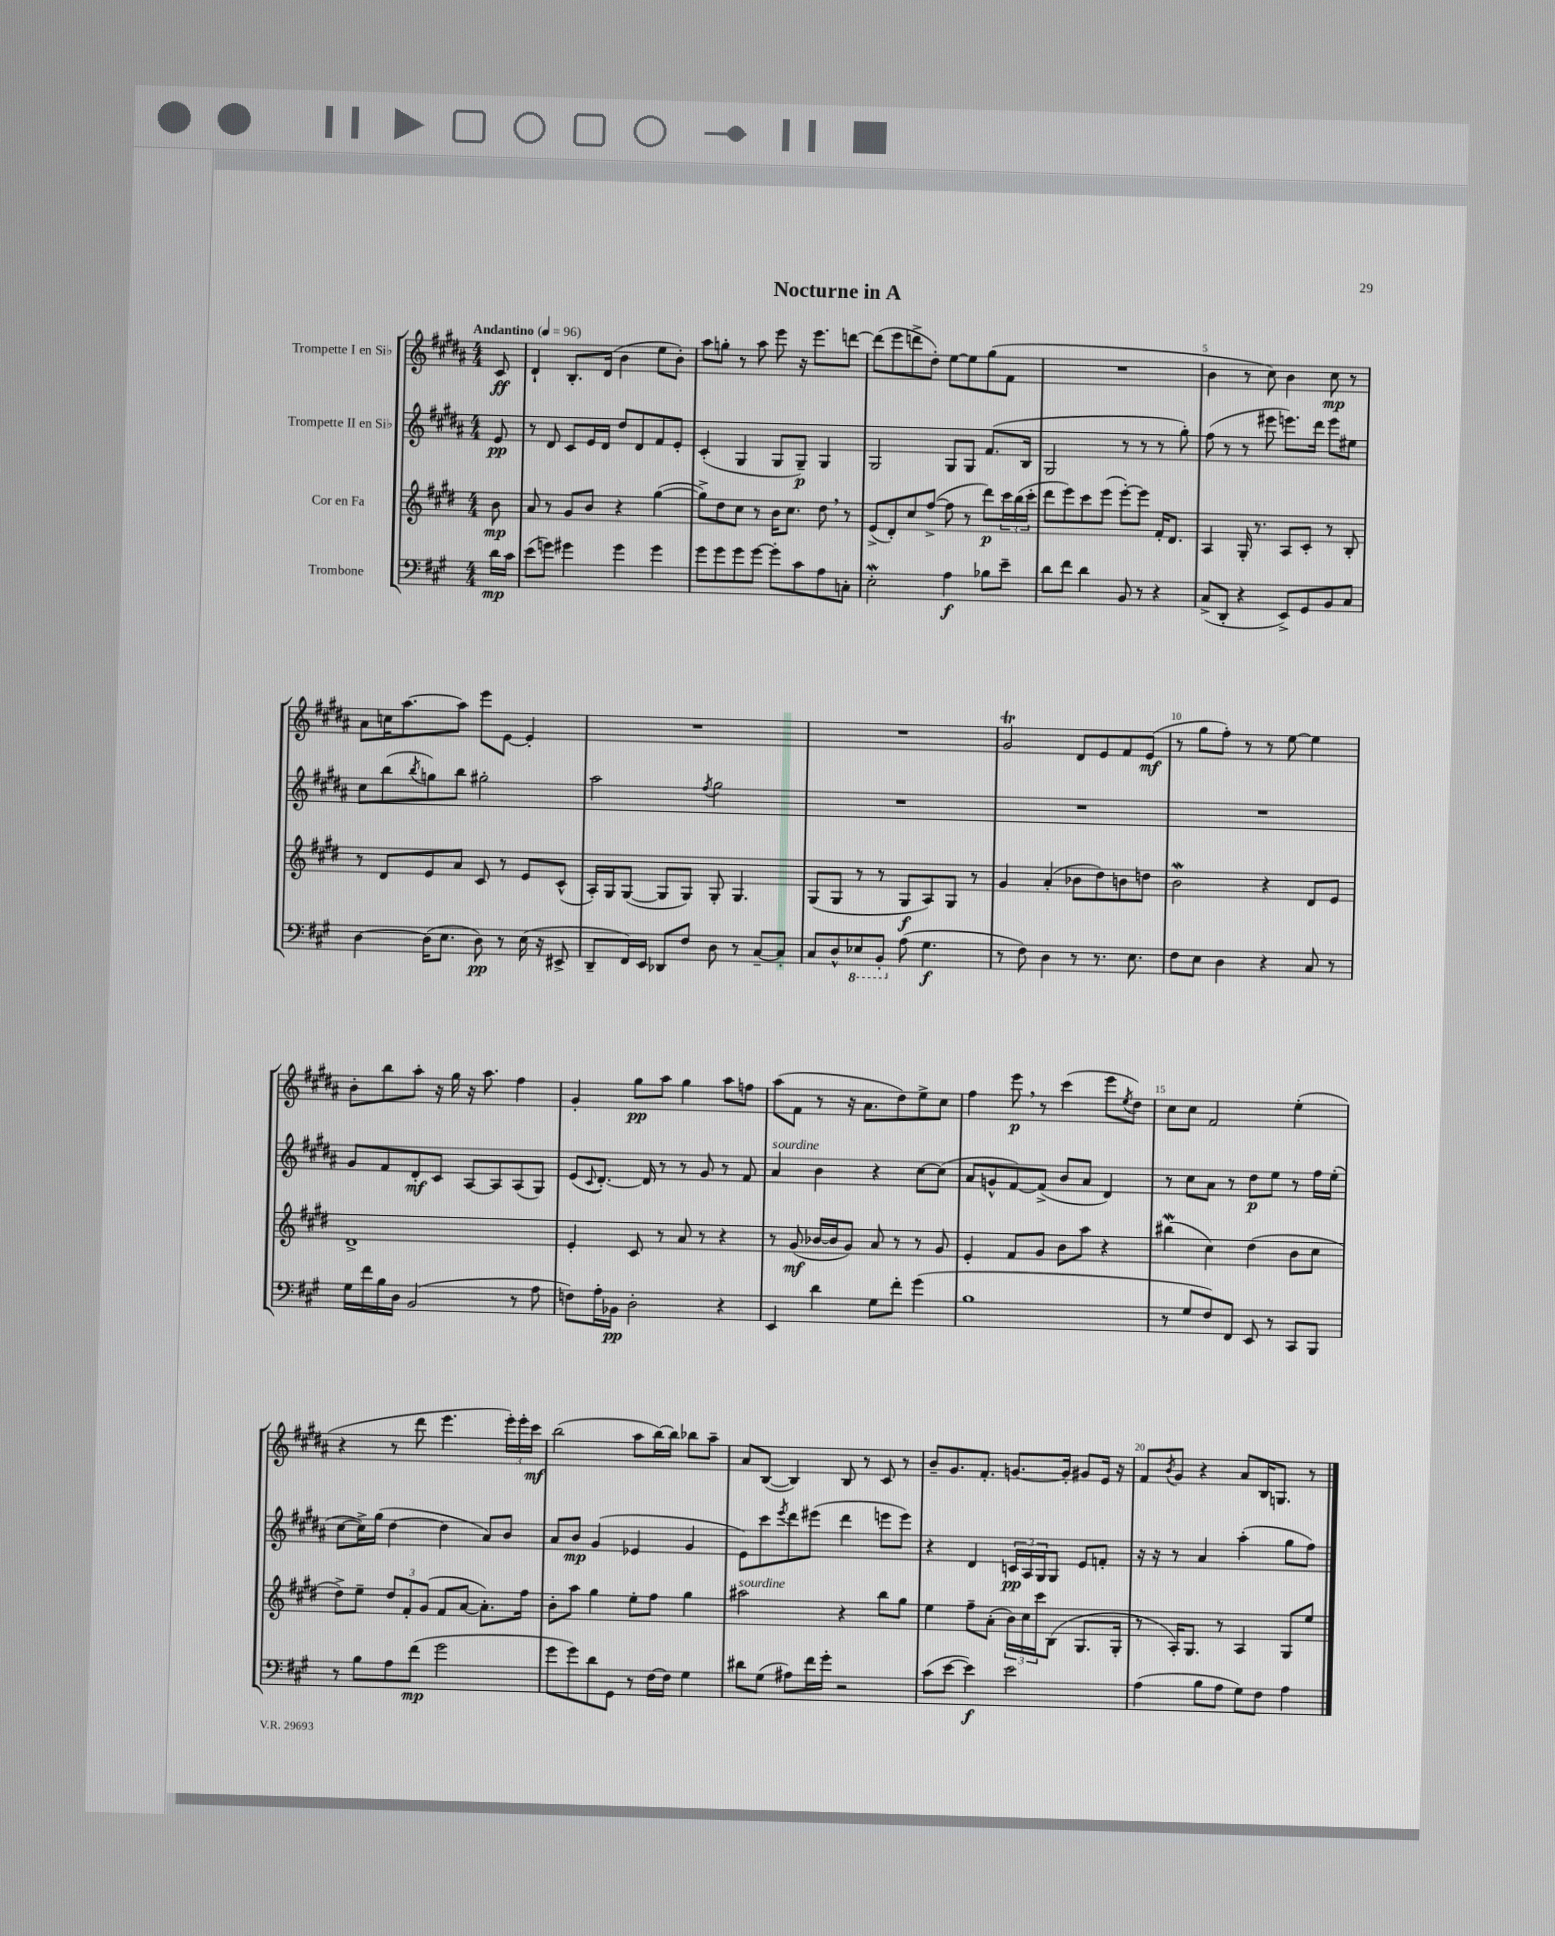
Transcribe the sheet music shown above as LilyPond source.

\header { title = "Nocturne in A" }
<<
\new StaffGroup <<
\new Staff = "s0" \with { instrumentName = "Trompette I en Sib" } {
    \clef treble \key b \major \numericTimeSignature \time 4/4 \partial 8 \tempo "Andantino" 4 = 96
    cis'8\ff |
    dis'4-! b8.-. dis'16( b'4 e''8 b'8-.) |
    ais''8 g''8-. r8 ais''8 e'''8 r16 e'''8. d'''8~ |
    d'''8( e'''8 d'''8-> dis''8-.) e''8~ e''8 gis''8( fis'8 |
    R1 |
    b'4 r8 cis''8) b'4 cis''8\mp r8 |
    ais'8 c''16 ais''8.~ ais''8 e'''8 e'8~ e'4-. |
    R1 |
    R1 |
    gis'2\trill dis'8 e'8 fis'8 e'8\mf( |
    r8 gis''8 fis''8-.) r8 r8 e''8~ e''4 |
    b'8-. b''8 ais''8-. r16 gis''16 r16 ais''8. fis''4 |
    gis'4-. gis''8\pp ais''8 gis''4 ais''8 f''8 |
    ais''8( fis'8 r8 r16 ais'8. dis''8) e''8-> cis''8 |
    fis''4 e'''8\p \breathe r8 cis'''4( e'''8 \acciaccatura { e''8 } dis''8) |
    cis''8 cis''8 fis'2 e''4-.( |
    r4 r8 dis'''8 e'''4. \tuplet 3/2 { e'''16-.) e'''16-. cis'''16\mf } |
    b''2( ais''8 b''16~) b''16 bes''8 ais''8-- |
    ais'8 b8~( b4) b8 r8 cis'8 r8 |
    b'8-- gis'8. fis'8.-. g'8.~ g'16-. gis'8 e'16 r16 |
    fis'8 \acciaccatura { b'8 } gis'8 r4 ais'8 b16 g8. r8 \bar "|." |
}
\new Staff = "s1" \with { instrumentName = "Trompette II en Sib" } {
    \clef treble \key b \major \numericTimeSignature \time 4/4 \partial 8
    e'8\pp |
    r8 dis'8 cis'8 e'16 dis'16 dis''8 dis'8 fis'8 e'8-. |
    cis'4-.( gis4 gis8 gis8--\p) gis4 |
    gis2 gis8 gis8 fis'8.( b16 |
    gis2 r8 r8 r8 gis''8-.) |
    fis''8( r8 r8 eis'''8 e'''8.) dis'''16 e'''8 eis''8 |
    cis''8 b''8( \acciaccatura { b''8 } g''8) b''8 gis''2-. |
    ais''2 \acciaccatura { fis''8 } gis''2 |
    R1 |
    R1 |
    R1 |
    gis'8 fis'8 dis'8-.\mf cis'8 ais8~ ais8 ais8( gis8) |
    e'8( \appoggiatura { cis'8 } dis'8.~-.) dis'16 r8 r8 gis'8 r8 fis'8 |
    ais'4^\markup { \italic "sourdine" } b'4 r4 cis''8~ cis''8( |
    ais'8 g'8-^ fis'8~) fis'8->( b'8 ais'8 dis'4) |
    r8 cis''8 ais'8 r8 dis''8\p e''8 r8 fis''16 e''16-.( |
    cis''8~ cis''16->) gis''16( dis''4~ dis''4 ais'8) b'8 |
    ais'8 b'8\mp gis'4( ees'4 gis'4 |
    e'8) cis'''8 \acciaccatura { e'''8 } dis'''8 eis'''8( dis'''4 e'''8 e'''8) |
    r4 dis'4 \tuplet 3/2 { c'16\pp ais16 gis16 } gis8 e'8 f'8-. |
    r16 r16 r8 ais'4 ais''4-.( gis''8 fis''8) \bar "|." |
}
\new Staff = "s2" \with { instrumentName = "Cor en Fa" } {
    \clef treble \key e \major \numericTimeSignature \time 4/4 \partial 8
    b'8\mp |
    a'8 r8 gis'8 b'8 r4 gis''4~( |
    gis''8->) dis''8 cis''8 r8 b'16 cis''8. dis''8 \breathe r8 |
    e'8->( dis'8-.) cis''8 fis''8~->( fis''8 r8 dis'''8\p) \tuplet 3/2 { cis'''16 b''16( cis'''16-. } |
    dis'''8 e'''8) cis'''8 e'''8( e'''8~-.) e'''8 fis'16-. dis'8. |
    a4 gis16-. r8. a8 cis'8-. r8 b8-. |
    r8 dis'8 e'8 a'8 cis'8 r8 e'8 cis'8-^( |
    a16-.) gis16 gis8~( gis8 gis8) gis8-. gis4. |
    gis8( gis8 r8 r8 gis8\f a8) gis8 r8 |
    gis'4 a'4-.( bes'8 dis''8) b'8 d''8 |
    b'2\mordent r4 dis'8 e'8 |
    dis'1-> |
    e'4-. cis'8 r8 a'8 r8 r4 |
    r8 gis'8\mf( bes'16~ bes'16 gis'8) a'8 r8 r8 gis'8 |
    e'4-. fis'8 gis'8 b'8 a''8 r4 |
    bis''4\mordent( cis''4) dis''4( b'8 cis''8 |
    dis''8->) e''8-- \tuplet 3/2 { dis''8 fis'8-. gis'8( } fis'8 a'8~ a'8.-.) fis''16 |
    b'8-. a''8 gis''4 e''8-. fis''8 gis''4 |
    ais''2^\markup { \italic "sourdine" } r4 b''8 gis''8 |
    e''4 fis''8-- a'8-.( \tuplet 3/2 { b'16) cis''16 cis'''16 } b8( gis8. gis16-. |
    r8 a16-.) gis8. r8 a4 gis8 e''8 \bar "|." |
}
\new Staff = "s3" \with { instrumentName = "Trombone" } {
    \clef bass \key a \major \numericTimeSignature \time 4/4 \partial 8
    d'16\mp cis'16 |
    e'8( g'8) gis'4 gis'4 gis'4 |
    gis'8 gis'8 gis'8 gis'8~ gis'8-. cis'8 a8 c8-. |
    e2-.\mordent a4\f bes8 e'8-- |
    d'8 fis'8 d'4 b,8 r8 r4 |
    cis8->( d,8-. r4 e,8->) gis,8 b,8 cis8 |
    d4~ d16( e8. d8\pp) r8 e16( r16 eis,8-> |
    d,8-- fis,16) e,16 des,8 fis8 d8 r8 cis8~-- cis8-. |
    cis8 d8-^ \ottava #-1 ees,8 b,,8-. \ottava #0 a8( gis4.\f |
    r8 fis8) d4 r8 r8. e8. |
    fis8 e8 d4 r4 cis8 r8 |
    gis16 fis'16 b16 d16 b,2( r8 a8 |
    f8) a16-. bes,16\pp d2-. r4 |
    e,4 d'4 gis8 fis'8-. gis'4( |
    b1 |
    r8 gis8 fis8) fis,8 e,8 r8 cis,8 b,,8 |
    r8 b8 a8 fis'8\mp( gis'2 |
    gis'8 gis'8) d'8 gis,8 r8 fis16~ fis16 gis4 |
    dis'8 gis8( ais8) fis'16 gis'16-. r2 |
    cis'8( e'8~ e'4\f) e'2 |
    a4( b8 a8 gis8) fis8 a4 \bar "|." |
}
>>
>>
\layout { \context { \Score \override BarNumber.break-visibility = ##(#f #t #t) barNumberVisibility = #(every-nth-bar-number-visible 5) } }
